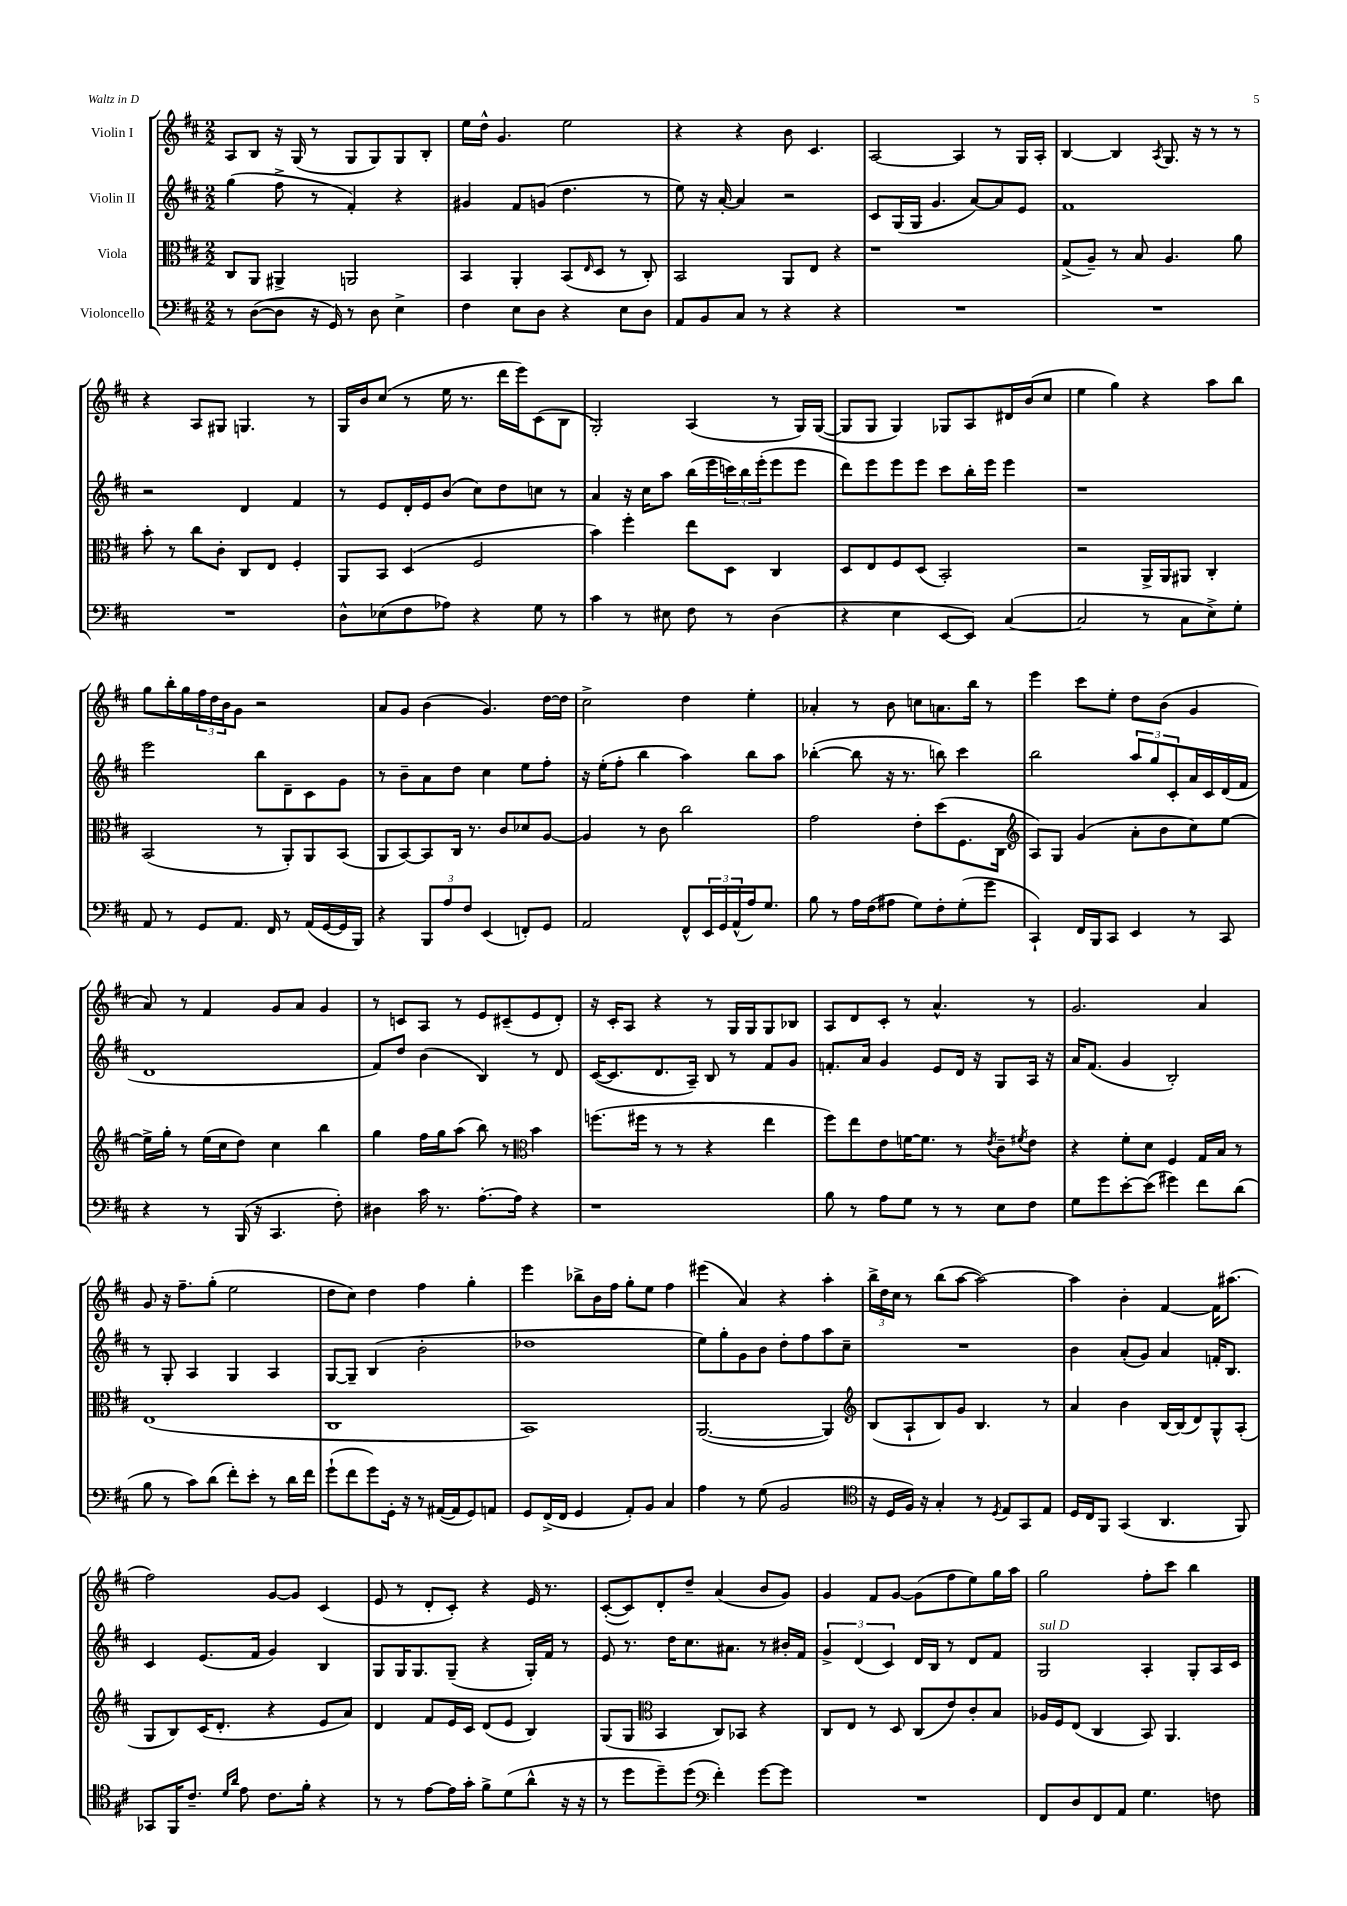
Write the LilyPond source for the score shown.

<<
\new StaffGroup <<
\new Staff = "s0" \with { instrumentName = "Violin I" } {
    \clef treble \key d \major \numericTimeSignature \time 2/2
    a8 b8 r16 g16( r8 g8 g8) g8 b8-. |
    e''16 d''16-^ g'4. e''2 |
    r4 r4 b'8 cis'4. |
    a2~ a4 r8 g16 a16-. |
    b4~ b4 \acciaccatura { a8 } g8. r16 r8 r8 |
    r4 a8 gis8 g4. r8 |
    g16 b'16 cis''8( r8 e''16 r8. d'''16 e'''16) cis'8( b8 |
    g2-.) a4( r8 g16) g16~( |
    g8 g8 g4) ges8 a8 dis'16 b'16( cis''8 |
    e''4 g''4) r4 a''8 b''8 |
    g''8 b''16-. g''16 \tuplet 3/2 { fis''16 d''16 b'16 } g'8 r2 |
    a'8 g'8 b'4( g'4.) d''16~ d''16 |
    cis''2-> d''4 e''4-. |
    aes'4-. r8 b'8 c''8 a'8. b''16 r8 |
    e'''4 cis'''8 e''8-. d''8 b'8( g'4 |
    a'8) r8 fis'4 g'8 a'8 g'4 |
    r8 c'8 a8 r8 e'8 cis'8--( e'8 d'8-.) |
    r16 cis'16-. a8 r4 r8 g16 g16 g8 bes8 |
    a8 d'8 cis'8-. r8 a'4.-^ r8 |
    g'2. a'4 |
    g'8 r16 fis''8.-- g''8-.( e''2 |
    d''8 cis''8) d''4 fis''4 g''4-. |
    e'''4 bes''8-> b'16 fis''16 g''8-. e''8 fis''4 |
    eis'''4( a'4) r4 a''4-. |
    \tuplet 3/2 { b''16-> d''16 cis''16 } r8 b''8( a''8~ a''2~) |
    a''4 b'4-. fis'4~ fis'16 ais''8.( |
    fis''2) g'8~ g'8 cis'4( |
    e'8 r8 d'8-. cis'8-.) r4 e'16 r8. |
    cis'8~-.( cis'8) d'8-. d''8-- a'4( b'8 g'8) |
    g'4 fis'8 g'8~ g'8( fis''8 e''8) g''16 a''16 |
    g''2 fis''8-. cis'''8 b''4 \bar "|." |
}
\new Staff = "s1" \with { instrumentName = "Violin II" } {
    \clef treble \key d \major \numericTimeSignature \time 2/2
    g''4( fis''8-> r8 fis'4-.) r4 |
    gis'4 fis'8 g'8( d''4. r8 |
    e''8) r16 a'16~-. a'4 r2 |
    cis'8 g16( g16 g'4. a'8~) a'8 e'8 |
    fis'1 |
    r2 d'4 fis'4 |
    r8 e'8 d'16-. e'16 b'8( cis''8) d''8 c''8 r8 |
    a'4 r16 cis''16 a''8 b''16( e'''16 \tuplet 3/2 { c'''16) b''16 e'''16-.( } e'''8 e'''8 |
    d'''8) e'''8 e'''8 e'''8 cis'''8 b''16-. e'''16 e'''4 |
    r1 |
    e'''2 b''8 d'8-- cis'8 g'8 |
    r8 b'8-- a'8 d''8 cis''4 e''8 fis''8-. |
    r16 e''16-.( fis''8-. b''4 a''4) b''8 a''8 |
    bes''4~-.( bes''8 r16 r8. b''8) cis'''4 |
    b''2 \tuplet 3/2 { a''8 g''8 cis'8-. } a'16 cis'16 d'16( fis'16 |
    d'1 |
    fis'8) d''8 b'4( b4) r8 d'8 |
    cis'16~( cis'8. d'8. a16--) b8 r8 fis'8 g'8 |
    f'8.-. a'16 g'4 e'8 d'16 r16 g8 a16 r16 |
    a'16 fis'8.( g'4 b2-.) |
    r8 g8-. a4 g4 a4 |
    g8~ g8-- b4( b'2-. |
    des''1 |
    e''8) g''8-. g'8 b'8 d''8-. fis''8 a''8 cis''8-- |
    R1 |
    b'4 a'8-.( g'8) a'4 f'16-. b8. |
    cis'4 e'8.( fis'16 g'4) b4 |
    g8 g16 g8. g8--( r4 g16-.) fis'16 r8 |
    e'8 r8. d''16 cis''8. ais'8. r8 bis'16-. fis'16 |
    \tuplet 3/2 { g'4-> d'4( cis'4) } d'16 b16 r8 d'8 fis'8 |
    g2^\markup { \italic "sul D" } a4-. g8-. a16 cis'16 \bar "|." |
}
\new Staff = "s2" \with { instrumentName = "Viola" } {
    \clef alto \key d \major \numericTimeSignature \time 2/2
    cis8 a,8 ais,4-> a,2 |
    b,4 a,4-. b,8( \grace { e16 } d8 r8 cis8-.) |
    b,2 a,8 e8 r4 |
    r1 |
    g8->( a8--) r8 b8 a4. a'8 |
    b'8-. r8 cis''8 cis'8-. cis8 e8 fis4-. |
    a,8 b,8 d4( fis2 |
    b'4) fis''4-. e''8 d8 cis4 |
    d8 e8 fis8 d8( b,2-.) |
    r2 a,16-> a,16 ais,8 cis4-. |
    b,2( r8 a,8-.) a,8 b,8( |
    a,8 b,8~) b,8 cis16 r8. cis'8 des'8 a8~ |
    a4 r8 cis'8 cis''2 |
    g'2 e'8-. d''8( fis8. cis16 |
    \clef treble a8) g8 g'4( a'8-. b'8 cis''8) e''8~ |
    e''16-> g''16-. r8 e''16( cis''16 d''8) cis''4 b''4 |
    g''4 fis''16 g''16 a''8( b''8) r8 \clef alto b'4 |
    f''8.( fis''16 r8 r8 r4 e''4 |
    fis''8) e''8 e'8 f'16~ f'8. r8 \acciaccatura { e'8 } cis'8-- \acciaccatura { fis'8 } e'8 |
    r4 fis'8-. d'8 fis4 g16 b16 r8 |
    e1( |
    cis1 |
    b,1) |
    a,2.~( a,4) |
    \clef treble b8( a8-! b8) g'8 b4. r8 |
    a'4 b'4 b16~ b16( d'8) g8-^ a8-.( |
    g8 b8) cis'16( d'8.-. r4 e'8 a'8) |
    d'4 fis'8 e'16 cis'16 d'8( e'8 b4) |
    g8( g8 \clef alto b,4 cis8) bes,8 r4 |
    cis8 e8 r8 d8 cis8( e'8) cis'8-. b8 |
    aes16 fis16 e8( cis4 b,8) a,4. \bar "|." |
}
\new Staff = "s3" \with { instrumentName = "Violoncello" } {
    \clef bass \key d \major \numericTimeSignature \time 2/2
    r8 d8~( d8 r16 g,16) r8 d8 e4-> |
    fis4 e8 d8 r4 e8 d8 |
    a,8 b,8 cis8 r8 r4 r4 |
    R1 |
    R1 |
    R1 |
    d8-^ ees8( fis8 aes8) r4 g8 r8 |
    cis'4 r8 eis8 fis8 r8 d4( |
    r4 e4 e,8~ e,8) cis4~( |
    cis2 r8 cis8 e8->) g8-. |
    a,8 r8 g,8 a,8. fis,16 r8 a,16( g,16~ g,16 b,,16) |
    r4 \tuplet 3/2 { b,,8 a8 fis8 } e,4( f,8-.) g,8 |
    a,2 fis,8-^ \tuplet 3/2 { e,16 g,16 a,16-^( } a16) g8. |
    b8 r8 a16 fis16( ais8 g8) fis8-. g8-.( g'8 |
    cis,4-!) fis,16 b,,16 cis,8 e,4 r8 cis,8 |
    r4 r8 b,,16( r16 cis,4. fis8-.) |
    dis4 cis'16 r8. a8.~-. a16 r4 |
    r1 |
    b8 r8 a8 g8 r8 r8 e8 fis8 |
    g8 g'8 e'8~-. e'8( gis'4) fis'8 d'8( |
    b8 r8 cis'8) d'8( fis'8-.) e'8-. r8 d'16 fis'16 |
    g'8-!( fis'8 g'8) g,16-. r16 r8 ais,16~( ais,16 g,8) a,8 |
    g,8 fis,16->( fis,16 g,4 a,8-.) b,8 cis4 |
    a4 r8 g8( b,2 |
    \clef tenor r16 d16 fis16) r16 g4-. r8 \acciaccatura { d8 } e8 g,8 e8 |
    d16 cis16 fis,8 g,4( a,4. fis,8) |
    ges,8 fis,16 cis'8.-- \grace { d'16 a'16 } e'8 cis'8. fis'16-. r4 |
    r8 r8 e'8~ e'16 g'16-. fis'8-> d'8( a'8-^ r16 r16 |
    r8 d''8 d''8--) d''8( \clef bass fis'4-.) g'8~ g'8 |
    R1 |
    fis,8 d8 fis,8 a,8 g4. f8 \bar "|." |
}
>>
>>
\layout { \context { \Score \remove "Bar_number_engraver" } }
